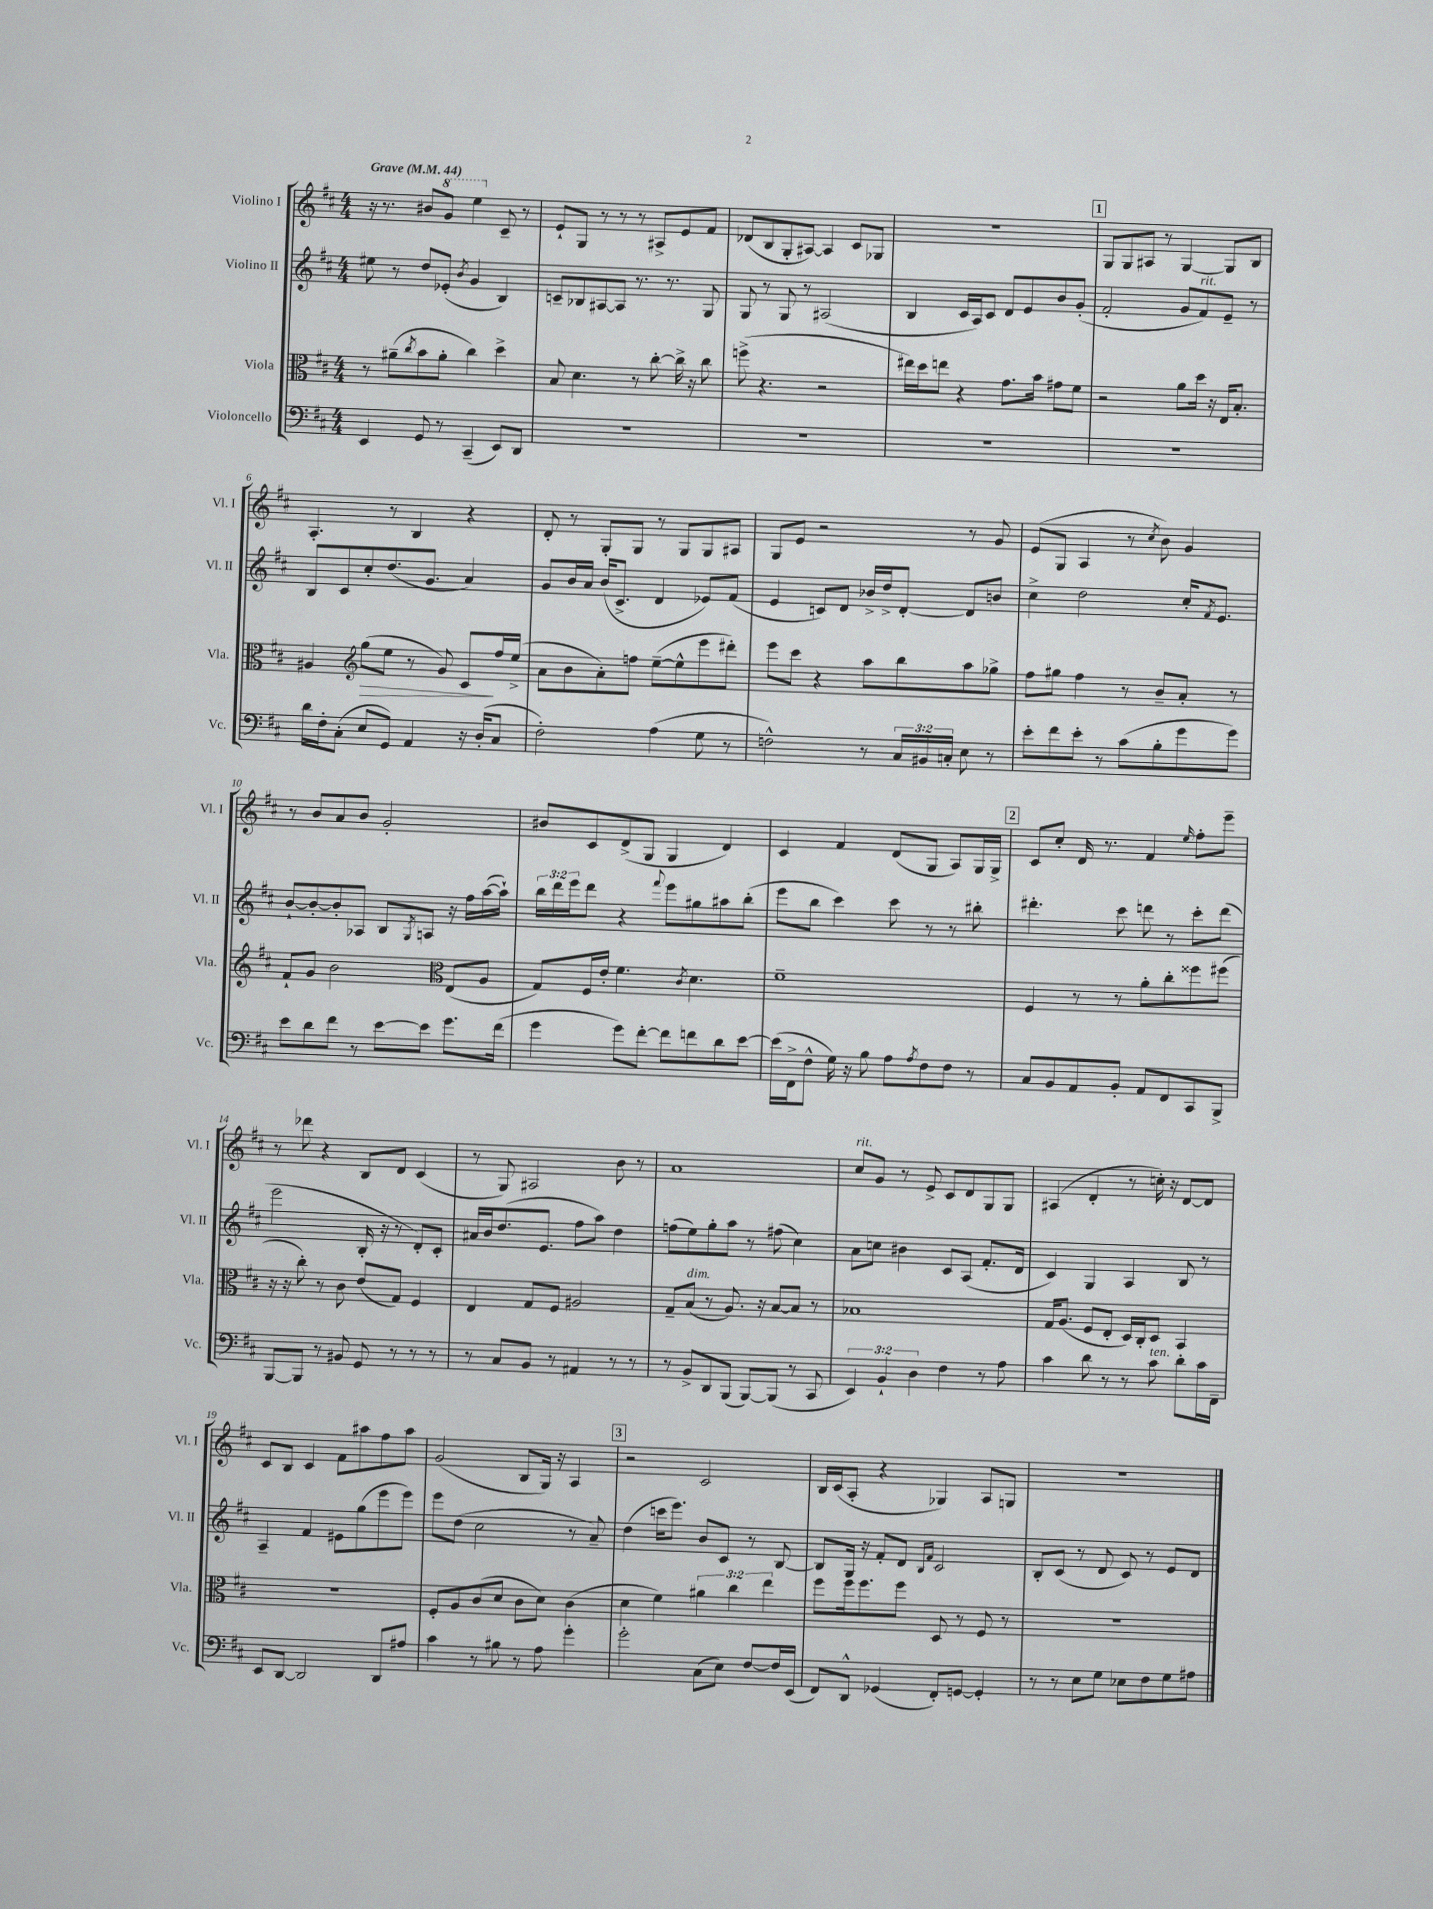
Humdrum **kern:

**kern	**kern	**dynam	**kern	**kern
*part4	*part3	*part3	*part2	*part1
*staff4	*staff3	*staff3	*staff2	*staff1
*I"Violoncello	*I"Viola	*	*I"Violino II	*I"Violino I
*I'Vc.	*I'Vla.	*	*I'Vl. II	*I'Vl. I
*clefF4	*clefC3	*	*clefG2	*clefG2
*k[f#c#]	*k[f#c#]	*	*k[f#c#]	*k[f#c#]
*M4/4	*M4/4	*	*M4/4	*M4/4
*MM44	*MM44	*	*MM44	*MM44
=1	=1	=1	=1	=1
!	!	!	!	!LO:TX:a:B:t=Grave
4EE/	8r	.	8ee#X\	16r
.	.	.	.	8.r
.	(8a#X~\L	.	8r	.
.	8qcc#/	.	.	.
8GG/	8b\	.	8dd/L	8b#X/L
*	*	*	*	*8va
8r	8a#'\J	.	(8e-X'/J	8gg/J
.	.	.	8qb/	.
(4CC#~/	4cc#\)	.	4g/	4eee\
*	*	*	*	*X8va
8EE/L)	4dd^\	.	4B/)	8c#~/
8DD/J	.	.	.	8r
=2	=2	=2	=2	=2
1r	8B/	.	8cn~/L	8e`/L
.	4.d\	.	8B-X/	8G/J
.	.	.	[8A#X/	8r
.	.	.	8A#/J]	8r
.	8r	.	8.r	8r
.	[8cc#'\	.	.	8A#X^/L
.	.	.	8.r	.
.	16cc#^\]	.	.	8e/
.	16r	.	.	.
.	8cc#\	.	8G/	8f#/J
=3	=3	=3	=3	=3
1r	(8ffn^\	.	8G/	(8d-X/L
.	4.r	.	8r	8B/
.	.	.	8G/	8G'/
.	.	.	8r	[8A#X/J)
.	2r	.	(2A#X/	4A#/]
.	.	.	.	8c#/L
.	.	.	.	8G-X/J
=4	=4	=4	=4	=4
1r	16ee#X\LL)	.	4B/	1r
.	16dd\J	.	.	.
.	8een\J	.	.	.
.	4r	.	16c#/LL	.
.	.	.	16A/J)	.
.	.	.	8c#/J	.
.	8.g\L	.	8d/L	.
.	.	.	8e/	.
.	16b\Jk	.	.	.
.	8g#X\L	.	8b/	.
.	8f#\J	.	(8g'/J	.
!!LO:REH:place=s1:t=1
=5	=5	=5	=5	=5
1r	2r	.	2f#'/	8G/L
.	.	.	.	8G/
.	.	.	.	8A#X/J
.	.	.	.	8r
.	8a\L	.	8g/L	[4G/
!	!	!	!LO:TX:a:i:t=rit.	!
.	16dd\Jk	.	8f#/)	.
.	16r	.	.	.
.	16E/KL	.	8e~/J	8G/L]
.	8.B'/J	.	.	.
.	.	.	8r	8B/J
!!LO:LB:g=z
=6	=6	=6	=6	=6
16d\LL	4A#X/	.	8B/L	4.A'/
16F#'\J	.	.	.	.
(8C#'\J	.	.	8c#/	.
*	*clefG2	*	*	*
!	!	!LO:HP:b	!	!
8E/L	(8gg\L	>	8cc#'/	.
8GG/J)	8ee\J	.	(8.dd/	8r
4AA/	8r	.	.	4B/
.	.	.	8.g/J	.
.	8g/)	.	.	.
16r	8c#/L	.	4a/)	4r
(16D'/KL	.	.	.	.
8C#/J	16ff#/L	]	.	.
.	(16ee^/JJ	.	.	.
=7	=7	=7	=7	=7
2F#'\)	8a\L	.	8g/L	8d'/
.	8b\	.	16b/L	8r
.	.	.	16a/JJ	.
.	8a'\)	.	(16b/KL	8G'/L
.	.	.	8.c#^/J	.
.	8ffn\J	.	.	8G/J
(4A\	([8ee~\L	.	4d/	8r
.	8ee^^\]	.	.	8G/L
8G\	8eee\	.	8e-X/L)	8G/
8r	8ddd#X'\J)	.	(8f#/J	8A#X/J
=8	=8	=8	=8	=8
2Fn^^\)	8eee\L	.	4e/	8G/L
.	8ccc#\J	.	.	8e/J
.	4r	.	8cn/L)	2r
.	.	.	8d/J	.
8r	8aa\L	.	16b-X^/LL	.
.	.	.	16dd^/J	.
24C#/LL	8bb\	.	[8d'/J	.
24BB#X/	.	.	.	.
24Cn'/JJ	.	.	.	.
8E\	8aa\	.	8d/L]	8r
8r	8gg-X^\J	.	8bn/J	8g/
=9	=9	=9	=9	=9
8e'\L	8ff#\L	.	4cc#^\	(8e/L
8f#\	8gg#X\J	.	.	8G/J
8e'\J	4ff#\	.	2dd\	4A/
8r	.	.	.	.
(8c#\L	8r	.	.	8r
.	.	.	.	8qcc#/
8B'\	8b~/L	.	.	8b\)
8g\	8a'/J	.	16cc#'/KL	4g/
.	.	.	8qf#/	.
.	.	.	8.e/J	.
8g\J)	8r	.	.	.
!!LO:LB:g=z
=10	=10	=10	=10	=10
8e\L	8f#`/L	.	[8b`/L	8r
8d\	8g/J	.	8b'/_	8b/L
8f#\J	2b\	.	8b'/]	8a/
8r	.	.	8A-X/J	8b/J
[8e\L	.	.	8B/L	2g'/
.	.	.	8qG/	.
8e\J]	.	.	8An/J	.
*	*clefC3	*	*	*
8.g\L	(8E/L	.	16r	.
.	.	.	16ff#\LL	.
.	8A/J	.	([16aa\	.
(16f#\Jk	.	.	16aa`\JJ])	.
=11	=11	=11	=11	=11
4g\	8G/L)	.	24bb\LL	8b#X/L
.	.	.	24ddd\	.
.	.	.	24eee\J	.
.	16F#/L	.	8ddd\J	8c#/
.	16e'/JJ	.	.	.
8g\L)	4.f#\	.	4r	(8d^/
[8f#'\J	.	.	.	8G/J
.	.	.	8qqfff#/	.
8f#\L]	.	.	8eee\L	4G/
.	8qc#/	.	.	.
8fn\	4.d\	.	8gg#X\	.
8d\	.	.	8aa#X\	4d/)
[8e\J	.	.	(8bb'\J	.
=12	=12	=12	=12	=12
(16e\LL]	1f#~	.	8eee\L	4c#/
16FF#^\J	.	.	.	.
8F#^^\J	.	.	8bb\J	.
16G\)	.	.	4ccc#\)	4f#/
16r	.	.	.	.
8B\	.	.	.	.
8A\L	.	.	8ccc#\	(8d/L
8qA/	.	.	.	.
8F#\	.	.	8r	8G/J
8F#\J	.	.	8r	8A/L)
8r	.	.	8bb#X'\	16G/L
.	.	.	.	16G^/JJ
!!LO:REH:place=s1:t=2
=13	=13	=13	=13	=13
8C#/L	4F#/	.	4.ddd#X'\	8c#/L
8BB/	.	.	.	8cc#'/J
8AA/	8r	.	.	16d/
.	.	.	.	8.r
8BB'/J	8r	.	8ccc#\	.
8AA/L	8a'\L	.	8dddn\	4f#/
8FF#/	8cc#'\	.	8r	.
.	.	.	.	16qqee/
8CC#/	8ff##X\	.	8ccc#'\L	8ff#'\L
8BBB^/J	(8ff#X\J	.	(8ddd\J	8eee~\J
!!LO:LB:g=z
=14	=14	=14	=14	=14
[8BBB/L	16r	.	2eee\	8r
.	16r	.	.	.
8BBB/J]	8cc#'\)	.	.	8ddd-X\
8r	8r	.	.	4r
8BB#X/	8c#\	.	.	.
8GG/	(8e/L	.	16B'/	8B/L
.	.	.	16r	.
8r	8G/J)	.	8r	8d/J
8r	4F#/	.	8d'/L)	(4c#/
8r	.	.	8c#'/J	.
=15	=15	=15	=15	=15
8r	4E/	.	16a#X/LL	8r
.	.	.	16b/J	.
8C#/L	.	.	(8.dd/	8G/)
8BB/J	8G/L	.	.	2A#X/
.	.	.	8.e/J	.
8r	8F#/J	.	.	.
4AA#X/	2A#X/	.	8ff#\L	.
.	.	.	8aa\J)	.
8r	.	.	4dd\	8b\
8r	.	.	.	8r
=16	=16	=16	=16	=16
8r	8G~/L	.	(8ffn\L	1a
!	!LO:TX:a:i:t=dim.	!	!	!
8BB^/L	(8B/J	.	8ee\)	.
8DD/	8r	.	8gg'\	.
(8BBB/J	8.A/)	.	8aa\J	.
[8BBB/L)	.	.	8r	.
.	16r	.	.	.
(8BBB/J]	[8B/L	.	(8ff#X\	.
8r	8B/J]	.	4cc#\)	.
8CC#/	8r	.	.	.
=17	=17	=17	=17	=17
!	!	!	!	!LO:TX:a:i:t=rit.
6EE/)	1B-X	.	8a\L	8cc#/L
.	.	.	8ccn\J	8g/J
6BB`/	.	.	.	.
.	.	.	4b#X\	8r
6D\	.	.	.	.
.	.	.	.	8e^/
4F#\	.	.	8c#/L	8c#/L
.	.	.	(8A/J	8d/
8r	.	.	8.f#'/L	8G/
8A\	.	.	.	8G/J
.	.	.	16d/Jk	.
=18	=18	=18	=18	=18
4c#\	16G/KL	.	4c#/)	(4A#X/
.	(8.A/J	.	.	.
8d\	8F#/L	.	4G/	4d'/
8r	8E'/J	.	.	.
8r	16D/LL)	.	4A/	8r
.	16C#'/J	.	.	.
!LO:TX:a:i:t=ten.	!	!	!	!
8c#\	8D/J	.	.	16ccn'\)
.	.	.	.	16r
8d'\L	4BB/	.	8B/	[8d/L
16c#\L	.	.	8r	8d/J]
16FF#~\JJ	.	.	.	.
!!LO:LB:g=z
=19	=19	=19	=19	=19
8EE/L	1r	.	4A~/	8c#/L
[8DD/J	.	.	.	8B/J
2DD/]	.	.	4f#/	4c#/
.	.	.	8e#X\L	8f#\L
.	.	.	(8gg\	8aa#X\
8DD/L	.	.	8eee\	8ff#\
8A#X/J	.	.	8eee\J)	8aa#\J
=20	=20	=20	=20	=20
4c#\	8F#'/L	.	8eee\L	(2g/
.	8A/	.	(8dd\J	.
8r	(8c#/	.	2cc#\	.
8B#X\	8d/J	.	.	.
8r	8c#\L	.	.	8B/L
8A\	8d\J)	.	.	16G/Jk)
.	.	.	.	16r
4g'\	(4c#\	.	8r	4A/
.	.	.	8a~/)	.
!!LO:REH:place=s1:t=3
=21	=21	=21	=21	=21
2g'\	4d\	.	(4dd\	2r
.	4f#\)	.	16cccn\KL	.
.	.	.	8.eee\J)	.
(8C#\L	6a#X\	.	8b/L	2c#/
8E\J)	.	.	8c#/J	.
.	6cc#\	.	.	.
[8F#/L	.	.	8r	.
.	6ee\	.	.	.
16F#/L]	.	.	[8B/	.
(16EE/JJ	.	.	.	.
=22	=22	=22	=22	=22
8FF#/L)	8ff#\L	.	8B/L]	16B/LL
.	.	.	.	(16c#/J
8DD^^/J	16ff#\k	.	16G/Jk	8A'/J
.	8.ff#\	.	16r	.
(4GG-X/	.	.	8f#'/L	4r
.	8ff#\J	.	8d/J	.
.	.	.	16qqB/LL	.
.	.	.	16qqf#/JJ	.
8FF#'/L)	8D/	.	2c#/	4G-X/)
[8GGn/J	8r	.	.	.
4GG'/]	8F#/	.	.	8A/L
.	8r	.	.	8Gn/J
=23	=23	=23	=23	=23
8r	1r	.	8B'/L	1r
8r	.	.	(8c#/J	.
8E\L	.	.	8r	.
8G\J	.	.	8d/	.
8E-X\L	.	.	8c#/)	.
8F#\	.	.	8r	.
8G\	.	.	8e/L	.
8A#X\J	.	.	8d/J	.
==	==	==	==	==
*-	*-	*-	*-	*-
